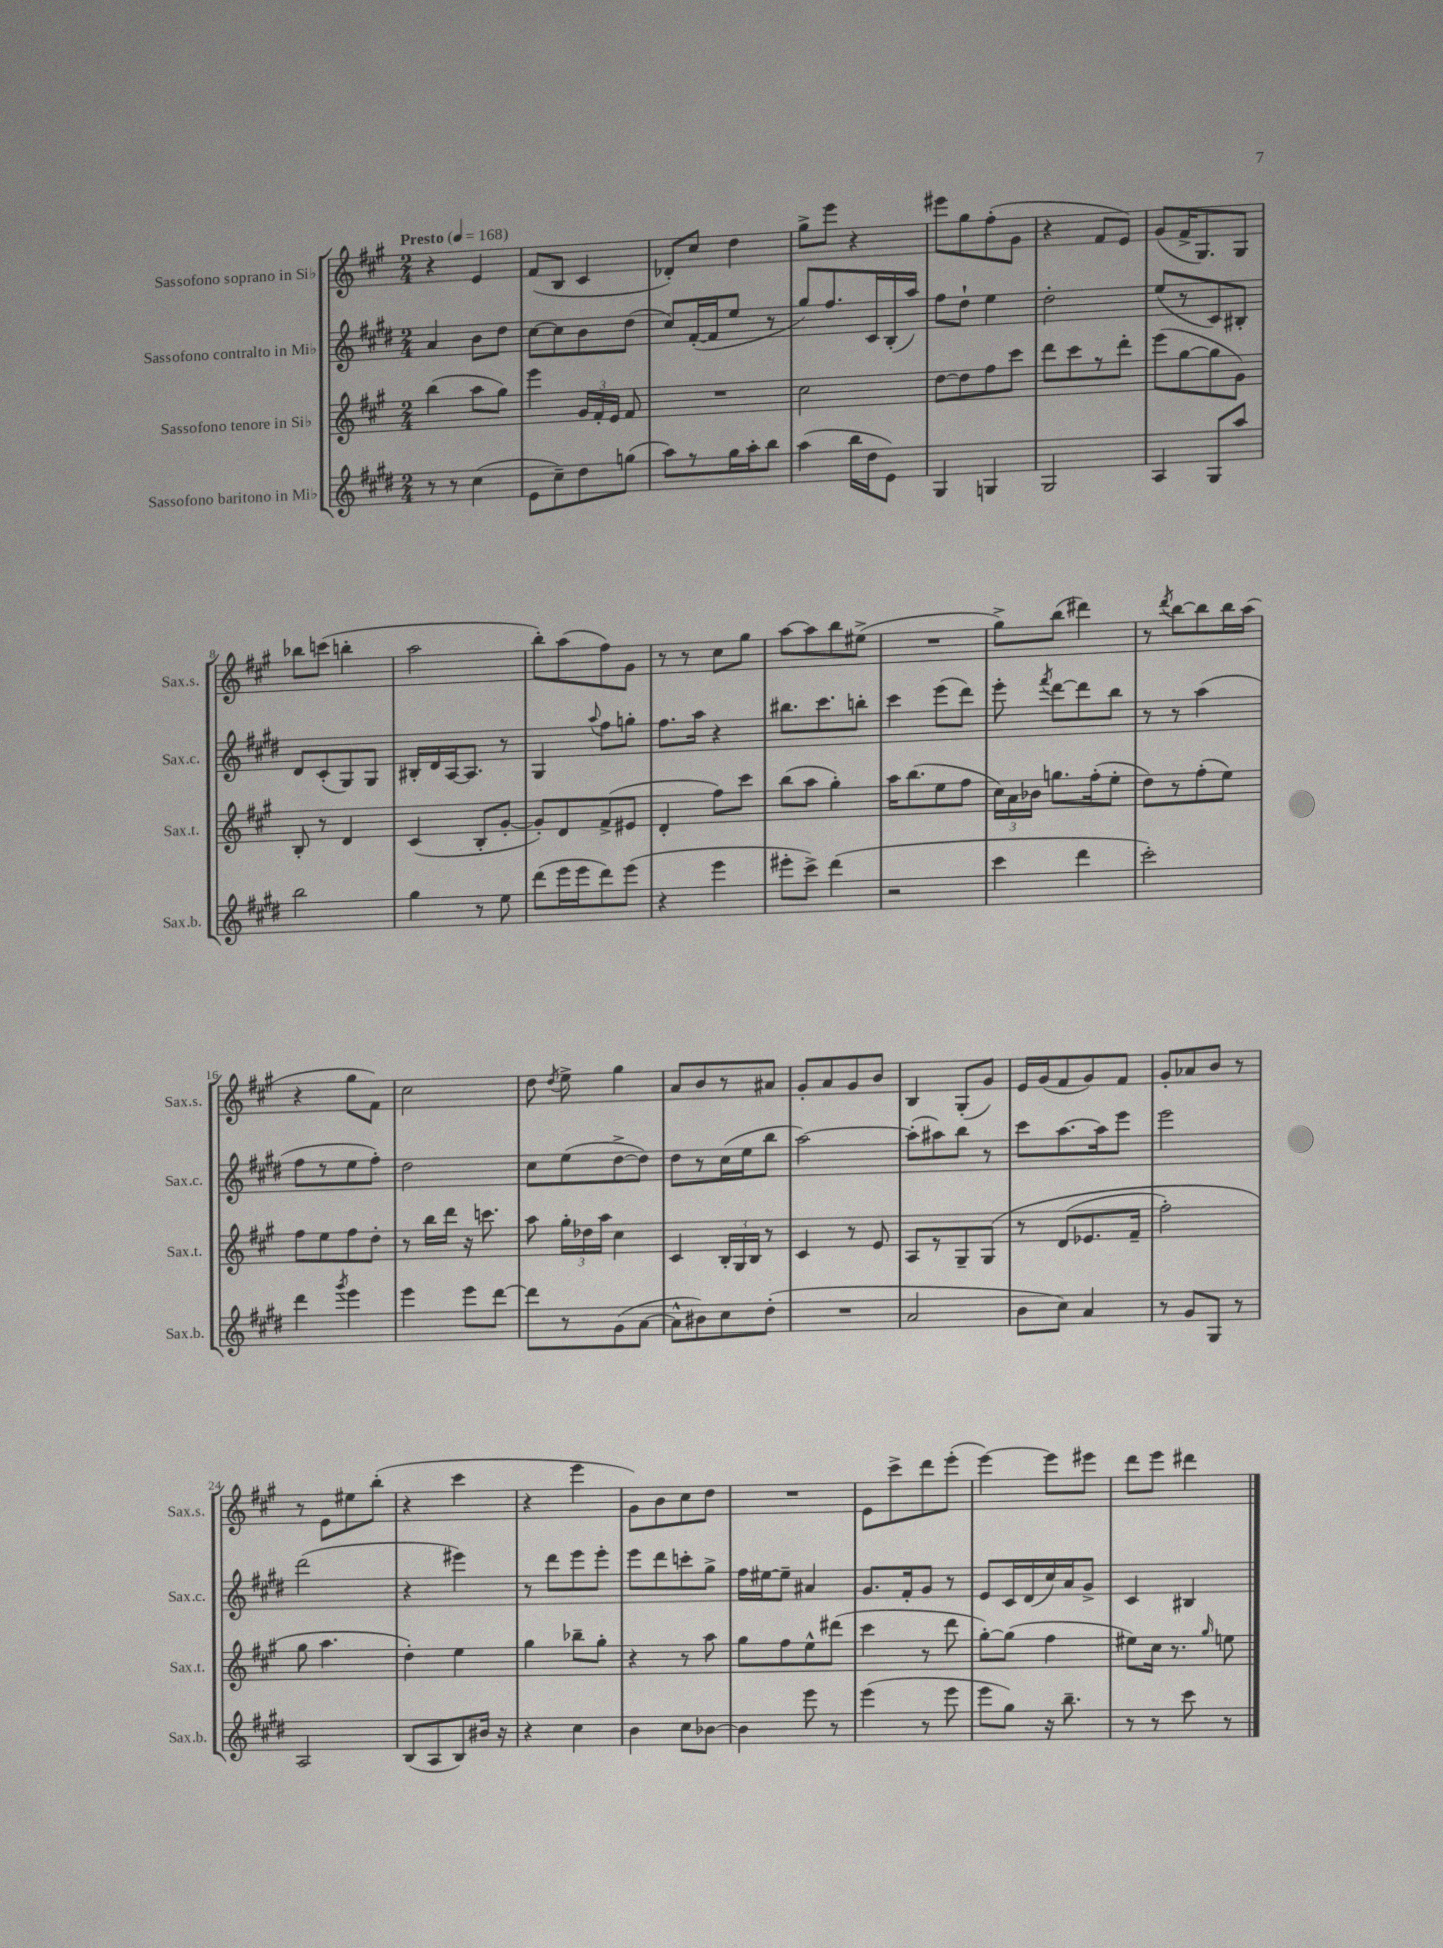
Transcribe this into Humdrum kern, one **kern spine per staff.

**kern	**kern	**kern	**kern
*part4	*part3	*part2	*part1
*staff4	*staff3	*staff2	*staff1
*I"Sassofono baritono in Mi♭	*I"Sassofono tenore in Si♭	*I"Sassofono contralto in Mi♭	*I"Sassofono soprano in Si♭
*I'Sax.b.	*I'Sax.t.	*I'Sax.c.	*I'Sax.s.
*clefG2	*clefG2	*clefG2	*clefG2
*k[f#c#g#d#]	*k[f#c#g#]	*k[f#c#g#d#]	*k[f#c#g#]
*M2/4	*M2/4	*M2/4	*M2/4
*MM168	*MM168	*MM168	*MM168
=1	=1	=1	=1
!	!	!	!LO:TX:a:B:t=Presto
8r	(4bb\	4a/	4r
8r	.	.	.
(4cc#\	8aa\L	8b\L	4e/
.	8gg#\J)	8dd#\J	.
=2	=2	=2	=2
8e\L	4eee\	[8cc#\L	(8f#/L
8cc#~\)	.	8cc#\]	8B/J
8dd#\	24g#/LL	8b\	4c#/
.	24f#'/	.	.
.	24e/JJ	.	.
(8ggn\J	8f#/	(8dd#\J	.
=3	=3	=3	=3
8aa\L)	2r	8cc#/L)	8d-X'/L)
8r	.	([16f#'/L	8cc#/J
.	.	16f#/J]	.
16gg#\L	.	8ee/J	4dd\
16aa'\J	.	.	.
8bb\J	.	8r	.
=4	=4	=4	=4
(4aa\	2cc#\	8gg#/L)	8gg#^\L
.	.	8.ff#/	8eee\J
16bb\LL	.	.	4r
16dd#\J	.	16c#/L	.
8e\J)	.	(16B'/	.
.	.	16aa/JJ)	.
=5	=5	=5	=5
4G#/	[8dd\L	8ff#\L	8eee#X\L
.	8dd\]	8dd#`\J	8gg#\
4Gn/	8ff#\	4ee\	(8ff#'\
.	8ccc#\J	.	8g#\J
=6	=6	=6	=6
2G#/	8ddd\L	2dd#'\	4r
.	8ccc#\	.	.
.	8r	.	8f#/L
.	8ddd'\J	.	8e/J)
=7	=7	=7	=7
4A/	(8eee\L	(8ee/L	(8g#/L
.	[8gg#\	8r	16f#^/K
.	.	.	8.G#/)
8G#/L	8gg#\]	8c#/)	.
8aa/J	8g#\J)	8B#X'/J	8G#/J
!!LO:LB:g=z
=8	=8	=8	=8
2bb\	8B'/	8d#/L	8bb-X\L
.	8r	(8c#'/	(8cccn\J
.	4d/	8G#/)	4bbn'\
.	.	8G#/J	.
=9	=9	=9	=9
4gg#\	(4c#/	16B#X'/LL	2aa\
.	.	16d#/	.
.	.	[16A/J	.
.	.	8.A/J]	.
8r	8B'/L	.	.
8ee\	[8g#'/J	8r	.
=10	=10	=10	=10
(8ddd#\L	8g#'/L])	4G#/	8bb'\L)
16eee\L	8d/	.	(8aa\
16eee\J	.	.	.
.	.	8qqaa/	.
8ddd#\)	(8f#^/	8ff#\L	8ff#\)
(8eee\J	8e#X/J	8ggn'\J	8g#\J
=11	=11	=11	=11
4r	4d'/	8.ff#\L	8r
.	.	.	8r
.	.	16aa\Jk	.
4eee\	8ff#\L)	4r	8cc#\L
.	8ccc#\J	.	8gg#\J
=12	=12	=12	=12
8eee#X'\L	(8bb\L	8.bb#X\L	[8aa\L
8ccc#^\J)	8aa\J	.	8aa\]
.	.	8.ccc#\	.
(4ddd#\	4gg#'\)	.	8bb\
.	.	8bbn'\J	(8ee#X^\J
=13	=13	=13	=13
2r	16aa\KL	4ccc#\	2r
.	(8.bb\	.	.
.	8ee\	(8eee\L	.
.	8ff#\J	8ddd#\J)	.
=14	=14	=14	=14
4ccc#\	24cc#\LL)	8eee'\	8gg#^\L)
.	24a\	.	.
.	24b-X\JJ	.	.
.	.	8qfff#/	.
.	8.ggn\L	[8ddd#\L	(8bb\J
4ddd#\	.	8ddd#\]	4ddd#X\)
.	(16ff#'\k	.	.
.	8ee'\J	8bb\J	.
=15	=15	=15	=15
2ccc#'\)	8dd\L)	8r	8r
.	.	.	8qddd/
.	8r	8r	[8bb\L
.	(8ff#'\	(4aa\	8bb\]
.	8ee\J)	.	16bb\L
.	.	.	(16aa\JJ
!!LO:LB:g=z
=16	=16	=16	=16
4ddd#\	8ff#\L	8ff#\L	4r
.	8ee\	8r	.
8qggg#/	.	.	.
4eee\	8ff#\	8ee\	8gg#\L
.	8dd'\J	8ff#'\J)	8f#\J)
=17	=17	=17	=17
4eee\	8r	2dd#\	2cc#\
.	16bb\LL	.	.
.	16ddd\JJ	.	.
8eee\L	16r	.	.
.	8.cccn\	.	.
[8ddd#\J	.	.	.
=18	=18	=18	=18
8ddd#\L]	8aa\	8cc#\L	8dd\
.	.	.	8qdd/
8r	24gg#'\LL	(8ee\	8ee^\
.	24dd-X\	.	.
.	24aa\JJ	.	.
(8g#\	4cc#\	[8dd#^\	4gg#\
[8a\J	.	8dd#\J])	.
=19	=19	=19	=19
8a^^\L]	4c#/	8dd#\L	8a/L
8b#X\)	.	8r	8b/
8cc#\	24B'/LL	(16cc#\L	8r
.	24G#/	.	.
.	.	16ee\J	.
.	24B/JJ	.	.
(8dd#'\J	8r	8bb\J	8a#X/J
=20	=20	=20	=20
2r	4c#/	[2aa\)	8g#'/L
.	.	.	8a/
.	8r	.	8g#/
.	8e/	.	8b/J
=21	=21	=21	=21
2a/	8A/L	(8aa'\L]	4B/
.	8r	8aa#X\)	.
.	8G#~/	8bb\J	(8G#'/L
.	(8G#/J	8r	8g#/J)
=22	=22	=22	=22
8b\L	8r	8ccc#\L	16e/LL
.	.	.	(16g#/J
8cc#\J)	(8d/L	[8.aa\	8f#/
4a/	8.e-X/	.	8g#/)
.	.	16aa\k]	.
.	.	8eee\J	8f#/J
.	16f#~/Jk	.	.
=23	=23	=23	=23
8r	2ff#'\)	2eee\	8g#'/L
8g#/L	.	.	8a-X/
8G#/J	.	.	8b/J
8r	.	.	8r
!!LO:LB:g=z
=24	=24	=24	=24
2A/	8gg#\	(2ddd#\	8r
.	4.aa\	.	8e\L
.	.	.	8ee#X\
.	.	.	(8bb'\J
=25	=25	=25	=25
(8B/L	4dd'\)	4r	4r
8A/	.	.	.
8B/)	4ee\	4eee#X\)	4ccc#\
16b#X/Jk	.	.	.
16r	.	.	.
=26	=26	=26	=26
4r	4gg#\	8r	4r
.	.	8ddd#\L	.
4cc#\	8bb-X~\L	8eee\	4eee\
.	8gg#'\J	8eee'\J	.
=27	=27	=27	=27
4b\	4r	8eee\L	8g#\L)
.	.	8ddd#\	8b\
8cc#\L	8r	8cccn'\	8cc#\
[8b-X\J	8aa\	8gg#^\J	8dd\J
=28	=28	=28	=28
4b-\]	8gg#\L	16ff#\LL	2r
.	.	[16ee#X\J	.
.	8ff#\	8ee#~\J]	.
8eee\	8ee^^\	4a#X/	.
8r	(8ddd#X\J	.	.
=29	=29	=29	=29
(4eee\	4ccc#\	8.g#/L	8e\L
.	.	.	8ccc#^\
.	.	16f#'/k	.
8r	8r	8g#/J	8ddd\
8eee\	8ddd\	8r	(8eee'\J
=30	=30	=30	=30
8eee\L	[8gg#'\L)	8e/L	[4eee\)
8gg#\J)	(8gg#\J]	16c#/L	.
.	.	(16d#/	.
16r	4ff#\	16cc#/)	8eee\L]
8.bb~\	.	16a/J	.
.	.	8g#^/J	8eee#X\J
=31	=31	=31	=31
8r	8ee#X\L)	4c#/	8ddd\L
8r	16cc#\Jk	.	8eee\J
.	8.r	.	.
8ccc#\	.	4B#X/	4ddd#X\
.	16qqgg#/	.	.
8r	8een\	.	.
==	==	==	==
*-	*-	*-	*-
